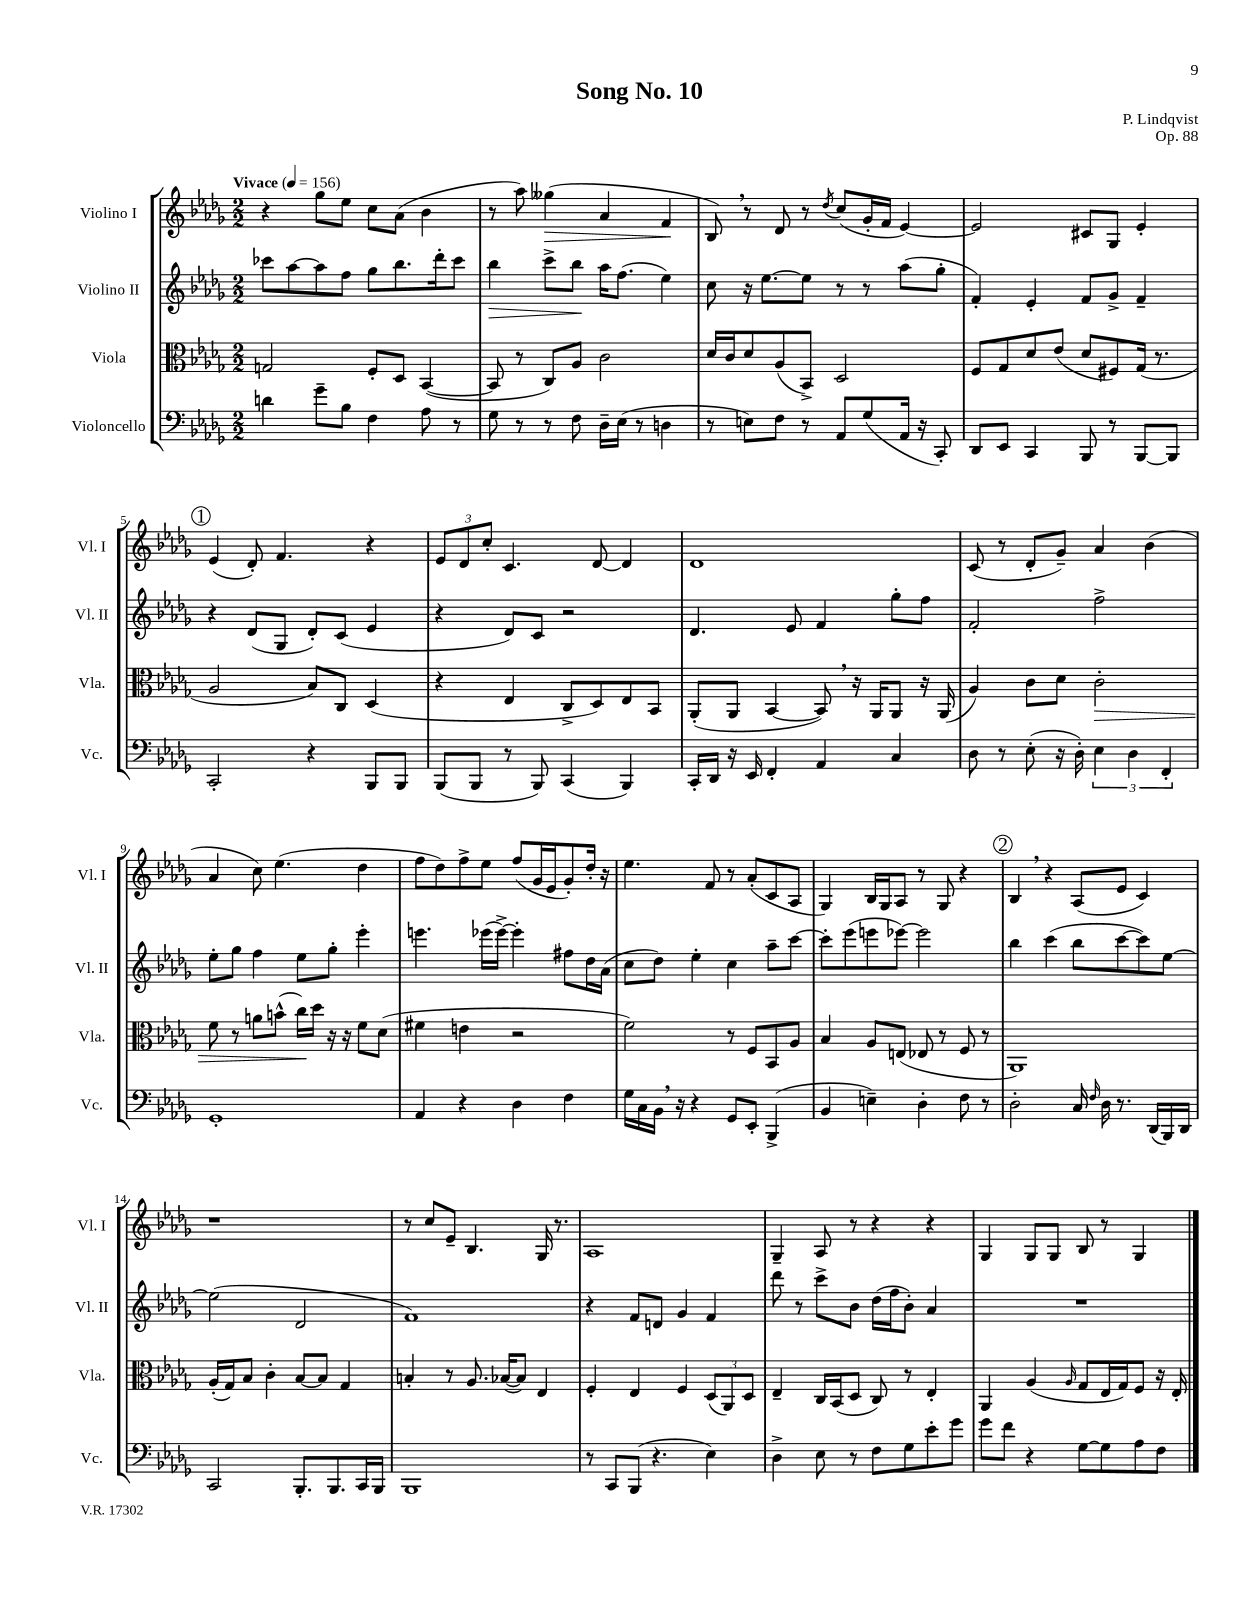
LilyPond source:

\header { title = "Song No. 10" composer = "P. Lindqvist" opus = "Op. 88" }
<<
\new StaffGroup <<
\new Staff = "s0" \with { instrumentName = "Violino I" shortInstrumentName = "Vl. I" } {
    \clef treble \key des \major \numericTimeSignature \time 2/2 \tempo "Vivace" 4 = 156
    \autoBeamOff r4 ges''8[ ees''8] c''8[ aes'8]( bes'4 |
    r8 aes''8) geses''4\>( aes'4 f'4\! |
    bes8) \breathe r8 des'8 r8 \acciaccatura { des''8 } c''8[( ges'16-. f'16] ees'4~) |
    ees'2 cis'8[ ges8] ees'4-. |
    \mark \markup { \circle "1" } ees'4( des'8-.) f'4. r4 |
    \tuplet 3/2 { ees'8[ des'8 c''8]-. } c'4. des'8~ des'4 |
    des'1 |
    c'8( r8 des'8[-. ges'8]--) aes'4 bes'4( |
    aes'4 c''8) ees''4.( des''4 |
    f''8[ des''8) f''8-> ees''8] f''8[( ges'16 ees'16 ges'8-.) des''16]-. r16 |
    ees''4. f'8 r8 aes'8[-.( c'8 aes8] |
    ges4) bes16[ ges16 aes8] r8 ges8 r4 |
    \mark \markup { \circle "2" } bes4 \breathe r4 aes8[( ees'8] c'4) |
    r1 |
    r8 c''8[ ees'8]-- bes4. ges16 r8. |
    aes1 |
    ges4-- aes8 r8 r4 r4 |
    ges4 ges8[ ges8] bes8 r8 ges4 \bar "|." |
}
\new Staff = "s1" \with { instrumentName = "Violino II" shortInstrumentName = "Vl. II" } {
    \clef treble \key des \major \numericTimeSignature \time 2/2
    \autoBeamOff ces'''8[ aes''8~ aes''8 f''8] ges''8[ bes''8. des'''16-. ces'''8] |
    bes''4\> c'''8[-> bes''8]\! aes''16[ f''8.]( ees''4) |
    c''8 r16 ees''8.[~ ees''8] r8 r8 aes''8[( ges''8]-. |
    f'4-.) ees'4-. f'8[ ges'8]-> f'4-- |
    \mark \markup { \circle "1" } r4 des'8[( ges8] des'8[-.) c'8]( ees'4 |
    r4 des'8[) c'8] r2 |
    des'4. ees'8 f'4 ges''8[-. f''8] |
    f'2-. f''2-> |
    ees''8[-. ges''8] f''4 ees''8[ ges''8]-. ees'''4-. |
    e'''4. ees'''16[( ees'''16]~->) ees'''4-. fis''8[ des''16 aes'16]( |
    c''8[ des''8]) ees''4-. c''4 aes''8[-- c'''8]~ |
    c'''8[-. ees'''8( e'''8 ees'''8]~) ees'''2 |
    \mark \markup { \circle "2" } bes''4 c'''4( bes''8[ c'''8~ c'''8) ees''8]~ |
    ees''2( des'2 |
    f'1) |
    r4 f'8[ d'8] ges'4 f'4 |
    des'''8 r8 c'''8[-> bes'8] des''16[( f''16 bes'8]-.) aes'4 |
    R1 \bar "|." |
}
\new Staff = "s2" \with { instrumentName = "Viola" shortInstrumentName = "Vla." } {
    \clef alto \key des \major \numericTimeSignature \time 2/2
    \autoBeamOff g2 f8[-. des8] bes,4~( |
    bes,8 r8 c8[) aes8] c'2 |
    des'16[ c'16 des'8 aes8( bes,8]->) des2 |
    f8[ ges8 des'8 ees'8]( des'8[ fis8) ges16]( r8. |
    \mark \markup { \circle "1" } aes2 bes8[) c8] des4( |
    r4 ees4 c8[-> des8) ees8 bes,8] |
    aes,8[-.( aes,8] bes,4~ bes,8) \breathe r16 aes,16[ aes,8] r16 aes,16( |
    aes4) c'8[ des'8] c'2-.\> |
    f'8 r8 a'8[ b'8]-^( c''16[\!) des''16] r16 r16 f'8[ des'8]( |
    fis'4 e'4 r2 |
    f'2) r8 f8[ bes,8 aes8] |
    bes4 aes8[ e8]( ees8 r8 f8 r8 |
    \mark \markup { \circle "2" } aes,1) |
    aes16[-.( ges16) bes8] c'4-. bes8[~ bes8] ges4 |
    b4-. r8 aes8. bes16[~( bes8]) ees4 |
    f4-. ees4 f4 \tuplet 3/2 { des8[( aes,8) des8] } |
    ees4-- c16[ bes,16( des8] c8) r8 ees4-. |
    aes,4 aes4( \grace { aes16 } ges8[ ees16 ges16) f8] r16 ees16-. \bar "|." |
}
\new Staff = "s3" \with { instrumentName = "Violoncello" shortInstrumentName = "Vc." } {
    \clef bass \key des \major \numericTimeSignature \time 2/2
    \autoBeamOff d'4 ges'8[-- bes8] f4 aes8 r8 |
    ges8 r8 r8 f8 des16[-- ees16]( r8 d4 |
    r8 e8[) f8] r8 aes,8[ ges8( aes,16] r16 c,8-.) |
    des,8[ ees,8] c,4 bes,,8 r8 bes,,8[~ bes,,8] |
    \mark \markup { \circle "1" } c,2-. r4 bes,,8[ bes,,8] |
    bes,,8[( bes,,8] r8 bes,,8) c,4( bes,,4) |
    c,16[-. des,16] r16 ees,16 f,4-. aes,4 c4 |
    des8 r8 ees8-.( r16 des16-.) \tuplet 3/2 { ees4 des4 f,4-. } |
    ges,1-. |
    aes,4 r4 des4 f4 |
    ges16[ c16 bes,16] \breathe r16 r4 ges,8[ ees,8]-. bes,,4->( |
    bes,4 e4--) des4-. f8 r8 |
    \mark \markup { \circle "2" } des2-. c16 \grace { f16 } des16 r8. des,16[( bes,,16) des,16] |
    c,2 bes,,8.[-. bes,,8. c,16 bes,,16] |
    bes,,1 |
    r8 c,8[ bes,,8]( r4. ees4) |
    des4-> ees8 r8 f8[ ges8 ees'8-. ges'8] |
    ges'8[ f'8] r4 ges8[~ ges8 aes8 f8] \bar "|." |
}
>>
>>
